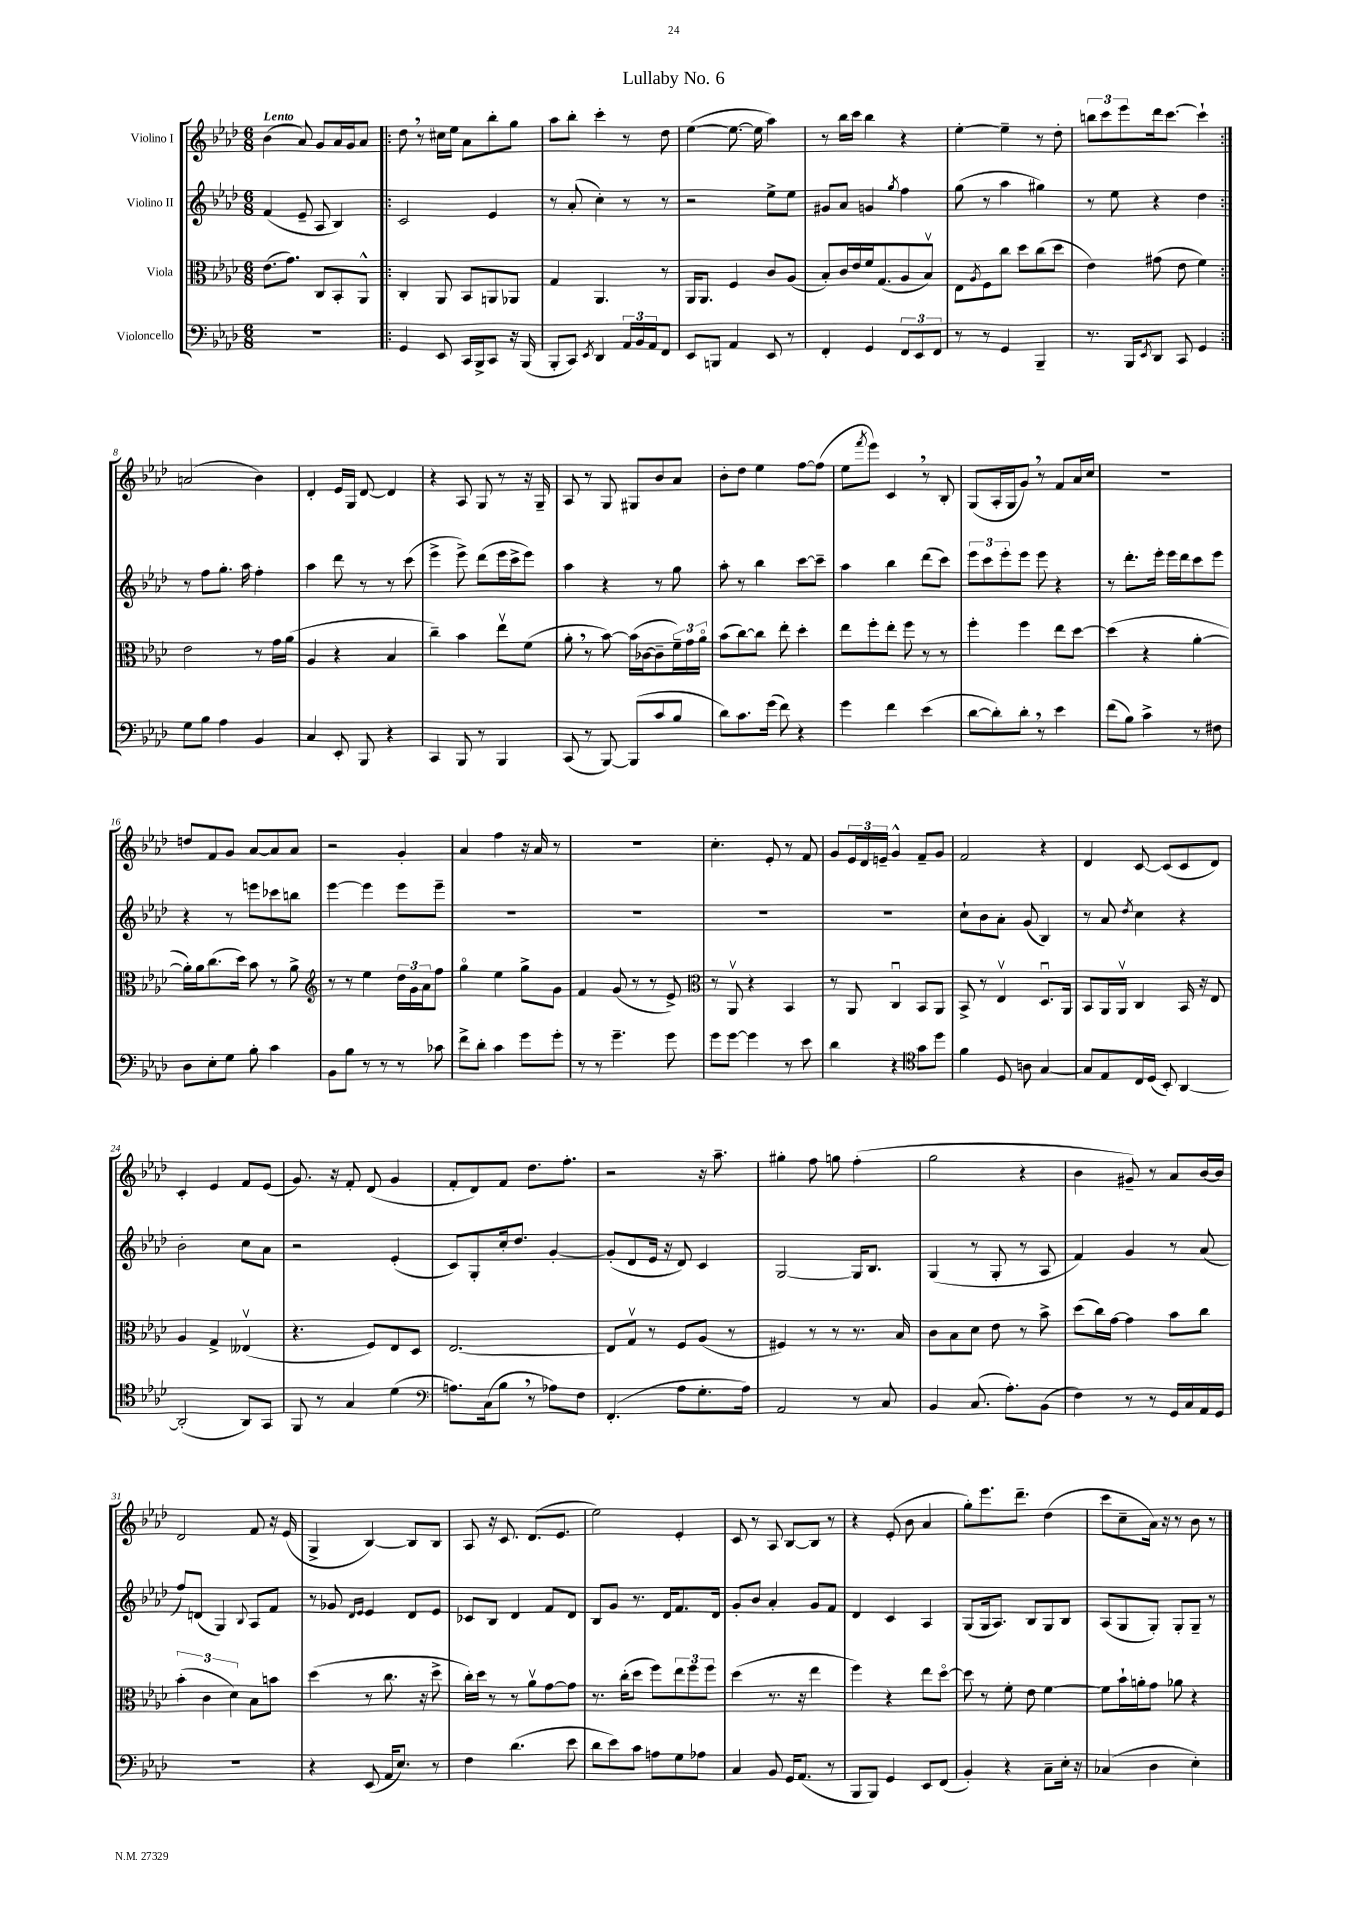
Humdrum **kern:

**kern	**kern	**kern	**kern
*staff4	*staff3	*staff2	*staff1
*clefF4	*clefC3	*clefG2	*clefG2
*k[b-e-a-d-]	*k[b-e-a-d-]	*k[b-e-a-d-]	*k[b-e-a-d-]
*M6/8	*M6/8	*M6/8	*M6/8
2.r	(8.e-	(4f	(4b-
.	8.g)	.	.
.	.	8e-~	8a-)
.	8C	8A-	8g
.	8BB-'	4B-)	16a-
.	.	.	16g
.	8AA-^^	.	8a-
=!|:	=!|:	=!|:	=!|:
4GG	4C'	2c	8dd-
.	.	.	8r
8EE-	8AA-	.	16cc#
.	.	.	16ee-
16CC	8BB-	.	8a-
16BBB-^	.	.	.
8CC	8AA	4e-	8bb-'
16r	8AA-	.	8gg
(16BBB-	.	.	.
=	=	=	=
8BBB-'	4G	8r	8aa-
8CC)	.	(8a-'	8bb-'
8qEE-	.	.	.
4DD-	4.AA-	4cc')	4ccc'
24AA-	.	8r	8r
24BB-	.	.	.
24AA-	.	.	.
8FF	8r	8r	8dd-
=	=	=	=
8EE-	16AA-	2r	([4ee-
.	8.AA-	.	.
8BBB	.	.	.
4AA-	4F	.	8.ee-_
.	.	.	16ee-]
8EE-	8c	8ee-^	4aa-)
8r	(8A-	8ee-	.
=	=	=	=
4FF'	8B-')	8g#	8r
.	16c	8a-	16bb-
.	16e-	.	16ccc
4GG	16f	4g	4bb-
.	(8.G	.	.
.	.	8qgg	.
12FF	8A-	4ff	4r
12EE-	.	.	.
.	8B-v)	.	.
12FF	.	.	.
=	=	=	=
8r	8E-	(8gg	[4ee-'
.	8qA-	.	.
8r	8F	8r	.
4GG	8cc	4aa-	4ee-~]
.	8dd-	.	.
4BBB-~	(8cc	4gg#)	8r
.	8dd-	.	8dd-'
=	=	=	=
8.r	4e-)	8r	12bb
.	.	.	12ccc
.	.	8ee-	.
.	.	.	12eee-
16BBB-	.	.	.
8qEE-	.	.	.
8DD-	(8g#	4r	16ddd-
.	.	.	[8.ccc
8CC	8e-	.	.
4GG	4f)	4dd-	4ccc`]
=:|!	=:|!	=:|!	=:|!
8G	2e-	8r	(2a
8B-	.	8ff	.
4A-	.	8.gg'	.
.	.	16aa-	.
4BB-	8r	4ff'	4b-)
.	16g	.	.
.	(16a-	.	.
=	=	=	=
4C	4A-	4aa-	4d-'
8EE-'	4r	8ddd-	16e-
.	.	.	16G
8BBB-	.	8r	[8d-
4r	4B-	8r	4d-]
.	.	(8ccc	.
=	=	=	=
4CC	4cc~)	4eee-^	4r
8BBB-	4b-	8eee-^)	8A-
8r	.	(8ddd-	8G
4BBB-	8ee-v	16eee-	8r
.	.	16ccc^	.
.	(8f	8eee-)	16r
.	.	.	16G~
=	=	=	=
(8CC	8a-'	4aa-	8A-
8r	8r	.	8r
[8BBB-)	[8b-)	4r	8G
(8BBB-]	(16b-]	.	8G#
.	[16c-	.	.
8c	8c-~]	8r	8b-
8B-	24f~)	8gg	8a-
.	24g	.	.
.	24a-o	.	.
=	=	=	=
8d-)	(8b-	8aa-'	8b-'
8.c	[8cc)	8r	8dd-
.	8cc]	4bb-	4ee-
(16g	.	.	.
8f)	8ee-'	.	.
4r	4dd-'	[8ccc	[8ff
.	.	8ccc~]	(8ff]
=	=	=	=
4g	8ee-	4aa-	8ee-
.	.	.	8qfff
.	8ff'	.	8eee-)
4f	8ee-'	4bb-	4c
.	8ff	.	.
(4e-	8r	(8ddd-	8r
.	8r	8ccc)	8B-'
=	=	=	=
[8d-	4ff'	12eee-	(8G
.	.	12ccc	.
8d-'])	.	.	16A-'
.	.	12eee-'	.
.	.	.	16G
8d-'	4ff	8eee-	8g)
8r	.	8eee-	8r
4e-	8ee-	4r	8f
.	[8dd-	.	16a-
.	.	.	16cc
=	=	=	=
(8f	(4dd-]	8r	2.r
8B-)	.	8.ddd-'	.
4c^	4r	.	.
.	.	16eee-'	.
.	.	16eee-	.
.	.	16ddd-	.
8r	[4a-'	8ccc	.
8F#	.	8eee-	.
=	=	=	=
8D-	16a-'])	4r	8dd
.	16a-	.	.
8E-'	(8.cc	.	8f
8G	.	8r	8g
.	16dd-)	.	.
8B-'	8b-	8eee	[8a-
4c	8r	8ccc-	8a-]
.	8a-^	8bb	8a-
=	=	=	=
*	*clefG2	*	*
8BB-	8r	[4eee-	2r
8B-	8r	.	.
8r	4ee-	4eee-]	.
8r	.	.	.
8r	24dd-	8eee-	4g'
.	24g	.	.
.	24a-	.	.
8c-	8ff	8eee-~	.
=	=	=	=
8f^	4ggo	2.r	4a-
8d-'	.	.	.
4c	4ee-	.	4ff
8g	8gg^	.	16r
.	.	.	16a-
8g'	8g	.	8r
=	=	=	=
8r	4f	2.r	2.r
8r	.	.	.
4.g~	(8g	.	.
.	8r	.	.
.	8r	.	.
8g	8e-^)	.	.
=	=	=	=
*	*clefC3	*	*
8g	8r	2.r	4.cc'
[8g	8AA-v	.	.
4g]	4r	.	.
.	.	.	8e-'
8r	4BB-	.	8r
8e-	.	.	8f
=	=	=	=
4d-	8r	2.r	8g
.	8AA-	.	24e-
.	.	.	24d-
.	.	.	24e~
4r	4Cu	.	4g^^
*clefC4	*	*	*
8g	8BB-	.	8f~
8dd-	8AA-	.	8g
=	=	=	=
4f	8BB-^	8cc`	2f
.	8r	8b-	.
8D-	4E-v	8a-'	.
8A	.	(8g	.
[4G	8.D-u	4B-)	4r
.	16AA-	.	.
=	=	=	=
8G]	8BB-	8r	4d-
8E-	16AA-	8a-	.
.	16AA-v	.	.
.	.	8qdd-	.
16C	4C	4cc	[8c
(16D-	.	.	.
8BB-')	.	.	(8c]
[4AA-	16BB-	4r	8c
.	16r	.	.
.	8E-	.	8d-)
=	=	=	=
(2AA-']	4A-	2b-'	4c'
.	4G^	.	4e-
8AA-)	(4E--v	8cc	8f
8GG	.	8a-	(8e-
=	=	=	=
8FF	4.r	2r	8.g)
8r	.	.	.
.	.	.	16r
4G	.	.	8f'
.	8F)	.	(8d-
(4d-	8E-	(4e-'	4g
.	8D-	.	.
=	=	=	=
*clefF4	*	*	*
8.A)	[2.E-	8c)	8f'
.	.	8G'	8d-)
(16C	.	.	.
8B-	.	16cc'	8f
.	.	8.dd-	.
8r	.	.	8.dd-
8A-)	.	[4g'	.
.	.	.	8.ff'
8F	.	.	.
=	=	=	=
(4.FF'	8E-]	(8g']	2r
.	8Gv	8d-	.
.	8r	16e-	.
.	.	16r	.
8A-	8F	8d-)	.
8.G'	(8A-	4c	16r
.	.	.	8.aa-~
.	8r	.	.
16A-)	.	.	.
=	=	=	=
2AA-	4F#)	[2G	4gg#'
.	8r	.	8ff
.	8r	.	8gg
8r	8.r	16G]	(4ff'
.	.	8.B-	.
8C	.	.	.
.	16B-	.	.
=	=	=	=
4BB-	8c	(4G	2gg
.	8B-	.	.
(8.C	8d-	8r	.
.	8e-	8G'	.
8.A-')	.	.	.
.	8r	8r	4r
(8BB-	8b-^	8A-	.
=	=	=	=
4F)	(8dd-	4f)	4b-
.	16cc)	.	.
.	[16g	.	.
8r	4g]	4g	8g#~)
8r	.	.	8r
16GG	8b-	8r	8a-
16C	.	.	.
16AA-	8cc	(8a-	[16b-
16GG	.	.	16b-]
=	=	=	=
2.r	(6b-'	8ff)	2d-
.	.	(8d	.
.	6c	.	.
.	.	4G)	.
.	6d-)	.	.
.	.	8qqB-	.
.	8B-	8A-	8f
.	8b	8f	16r
.	.	.	(16e-
=	=	=	=
4r	(4dd-	8r	4G^
.	.	8g-	.
.	.	16qqd-	.
.	.	16qqe-	.
(8EE-	8r	4e-	[4B-)
16AA-	8.cc	.	.
8.E-)	.	.	.
.	.	8d-	8B-]
.	16r	.	.
8r	8dd-^	8e-	8B-
=	=	=	=
4F	16cc')	8c-	8A-
.	16dd-	.	.
.	8r	8B-	16r
.	.	.	8.c
(4.d-	8r	4d-	.
.	8a-v	.	(8.d-
.	[8g	8f	.
.	.	.	8.e-
8e-	8g]	8d-	.
=	=	=	=
8d-	8.r	8B-	2ee-)
8e-)	.	8g	.
.	(16cc'	.	.
8c	8dd-	8.r	.
8A	8ff)	.	.
.	.	16d-	.
8G	12ee-	8.f	4e-'
.	12ff	.	.
8A-	.	.	.
.	12ff	.	.
.	.	16d-	.
=	=	=	=
4C	(4dd-	8g'	8c
.	.	8b-	8r
8BB-	8.r	4a-'	8A-
16GG	.	.	[8B-
(8.AA-	16r	.	.
.	4ee-	8g	8B-]
8r	.	8f	8r
=	=	=	=
8BBB-	4ff)	4d-	4r
8BBB-)	.	.	.
4GG	4r	4c	(8e-'
.	.	.	8b-
8EE-	8ee-	4A-	4a-
(8FF	[8dd-o	.	.
=	=	=	=
4BB-')	8dd-]	(8G	8gg')
.	8r	16G	8.eee-
.	.	8.A-)	.
4r	8f'	.	.
.	.	.	8.ddd-~
.	8e-	8B-	.
8C~	[4f	8G	(4dd-
16E-'	.	8B-	.
16r	.	.	.
=	=	=	=
(4C-	8f]	(8A-	8ccc
.	16b-`	8G	8cc~
.	16a'	.	.
4D-	8g	8G')	16a-)
.	.	.	16r
.	8a-	8G'	8r
4E-')	4r	8G~	8b-
.	.	8r	8r
==	==	==	==
*-	*-	*-	*-
